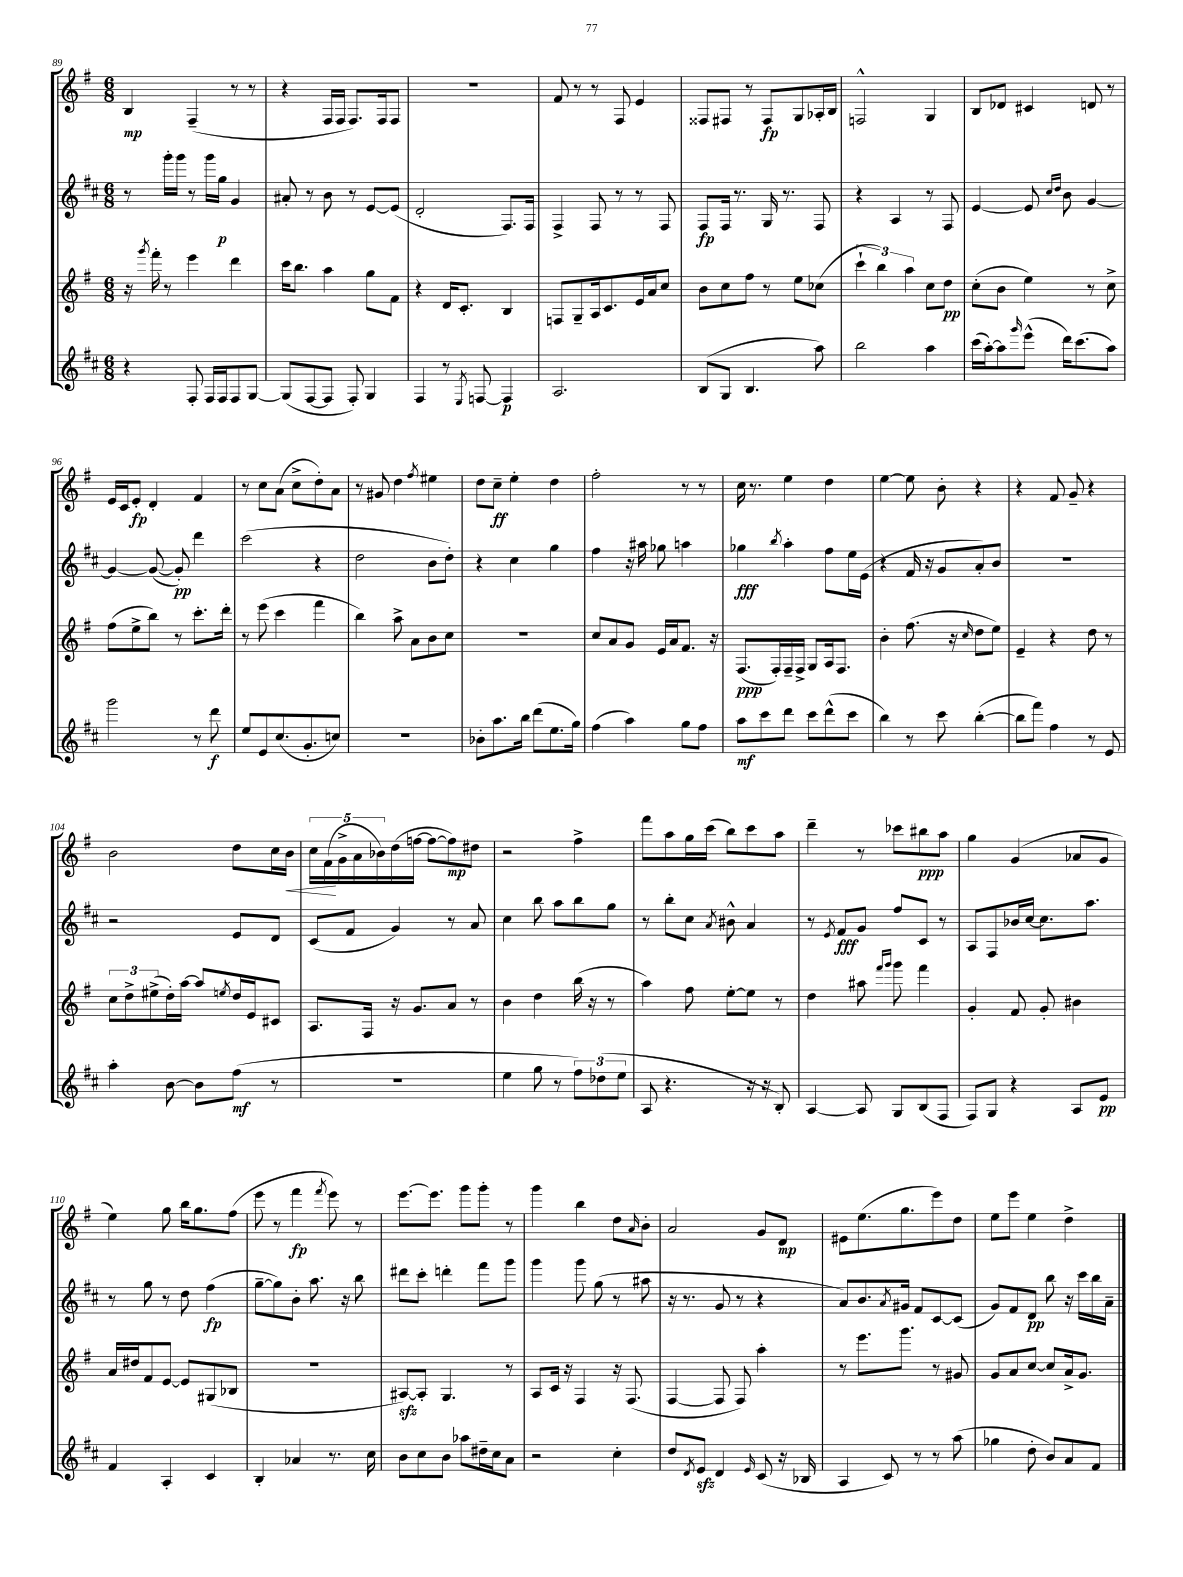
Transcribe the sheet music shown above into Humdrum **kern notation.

**kern	**kern	**kern	**kern
*staff4	*staff3	*staff2	*staff1
*clefG2	*clefG2	*clefG2	*clefG2
*k[f#c#]	*k[f#]	*k[f#c#]	*k[f#]
*M6/8	*M6/8	*M6/8	*M6/8
4r	16r	8r	4B/
.	8qggg/	.	.
.	16fff#'\	.	.
.	8r	16ggg'\LL	.
.	.	16ggg\JJ	.
8F#'/	4eee\	8r	(4F#~/
16F#/LL	.	16ggg\LL	.
16F#/J	.	16gg\JJ	.
8F#/	4ddd\	4g/	8r
[8G/J	.	.	8r
=	=	=	=
(8G/]L	16ccc\LK	8a#'/	4r
.	8.bb\J	.	.
[8F#/	.	8r	.
8F#/]J	4aa\	8b\	16F#/LL
.	.	.	16F#/JJ
8F#'/)	.	8r	8.F#/L)
4G/	8gg\L	[8e/L	.
.	.	.	16F#/k
.	8f#\J	(8e/]J	8F#/J
=	=	=	=
4F#/	4r	2d'/	2.r
8r	16d/LK	.	.
.	8.c'/J	.	.
8qE/	.	.	.
[8F/	.	.	.
4F/]	4B/	8.F#/L)	.
.	.	16F#/Jk	.
=	=	=	=
2.A/	8F/L	4F#^/	8f#/
.	8G~/	.	8r
.	16A/k	8F#/	8r
.	8.c/	.	.
.	.	8r	8F#/
.	16e/L	8r	4e/
.	16a/J	.	.
.	8cc/J	8F#/	.
=	=	=	=
(8B/L	8b\L	8F#/L	8F##/L
8G/J	8cc\	16F#/Jk	8F#/J
.	.	8.r	.
4.B/	8ff#\J	.	8r
.	8r	16G/	8F#/L
.	.	8.r	.
.	8ee\L	.	8G/
8aa\)	(8cc-\J	8F#/	16A-'/L
.	.	.	16B/JJ
=	=	=	=
2bb\	6ccc`\	4r	2F^^/
.	6bb\)	.	.
.	.	4A/	.
.	6aa\	.	.
4aa\	8cc\L	8r	4G/
.	8dd\J	8F#/	.
=	=	=	=
(16ccc#\LL	(8cc'\L	[4e/	8B/L
[16aa'\J)	.	.	.
8aa\]	8b\J	.	8d-/J
16qqggg/	.	.	.
(8eee^^\J	4ee\)	8e/]	4c#/
.	.	16qqcc#/LL	.
.	.	16qqdd/JJ	.
16ddd\LK)	.	8b\	.
(8.ccc#\	.	.	.
.	8r	[4g/	8d/
8aa\J)	8cc^\	.	8r
=	=	=	=
2ggg\	(8ff#\L	4g/_	16e/LL
.	.	.	16c/J
.	8ee^\	.	8e'/J
.	8bb\J)	(8g/_	4d'/
.	8r	8g'/])	.
8r	8.ccc'\L	4ddd\	4f#/
8ddd\	.	.	.
.	16ddd'\Jk	.	.
=	=	=	=
8ee/L	8r	(2ccc#\	8r
8e/	(8eee\	.	8cc\L
(8.cc#/	4ccc\	.	(8a\J
.	.	.	8cc^\L
8.g'/	.	.	.
.	4fff#\	4r	8dd'\)
8cc/J)	.	.	8a\J
=	=	=	=
2.r	4bb\)	2dd\	8r
.	.	.	8g#/
.	8aa^\	.	4dd\
.	8a\L	.	.
.	.	.	8qff#/
.	8b\	8b\L	4ee#\
.	8cc\J	8dd'\J)	.
=	=	=	=
8b-'\L	2.r	4r	8dd\L
8.aa\	.	.	8cc~\J
.	.	4cc#\	4ee'\
16bb\Jk	.	.	.
(8ddd\L	.	.	.
8.ee\	.	4gg\	4dd\
16gg\Jk)	.	.	.
=	=	=	=
(4ff#\	8cc/L	4ff#\	2ff#'\
.	8a/	.	.
4aa\)	8g/J	16r	.
.	.	16aa#\	.
.	16e/LL	8gg-\	.
.	16a/J	.	.
8gg\L	8.f#/J	4aa\	8r
8ff#\J	.	.	8r
.	16r	.	.
=	=	=	=
8aa\L	(8.F#/L	4gg-\	16cc\
.	.	.	8.r
8ccc#\	.	.	.
.	16F#'/L)	.	.
.	.	8qbb/	.
8ddd\J	16F#~/	4aa'\	4ee\
.	16F#^/JJ	.	.
8ccc#\L	8G/L	.	.
(8ddd^^\	16A/k	8ff#\L	4dd\
.	8.F#/J	.	.
8ccc#\J	.	16ee\L	.
.	.	(16e\JJ	.
=	=	=	=
4bb\)	4b'\	4r	[4ee\
8r	(8.ff#\	16f#/	8ee\]
.	.	16r	.
8ccc#\	.	8g/L	8b'\
.	16r	.	.
.	16qqcc/	.	.
([4bb'\	8dd\L	8a'/)	4r
.	8ee\J)	8b/J	.
=	=	=	=
8bb\]L	4e~/	2.r	4r
8fff#\J)	.	.	.
4ff#\	4r	.	8f#/
.	.	.	8g~/
8r	8dd\	.	4r
8e/	8r	.	.
=	=	=	=
4aa'\	12cc\L	2r	2b\
.	12dd^\	.	.
.	(12ee#^\	.	.
[8b\	16dd'\L)	.	.
.	[16aa\JJ	.	.
8b\]L	8aa/]L	.	.
.	8qee/	.	.
(8ff#\J	16dd/L	8e/L	8dd\L
.	16e/J	.	.
8r	8c#/J	8d/J	16cc\L
.	.	.	16b\JJ
=	=	=	=
2.r	8.A/L	(8c#/L	20cc\LL
.	.	.	(20f#\
.	.	.	20g^\
.	.	8f#/J	.
.	.	.	20a\
.	16F#/Jk	.	.
.	.	.	20b-\)
.	16r	4g/)	(16dd\
.	8.g/L	.	[16ff\JJ
.	.	.	8ff\_L
.	8a/J	8r	8ff\])
.	8r	8a/	8dd#\J
=	=	=	=
4ee\	4b\	4cc#\	2r
8gg\	4dd\	8bb\	.
8r	.	8aa\L	.
12ff#\L)	(16bb\	8bb\	4ff#^\
.	16r	.	.
(12dd-\	.	.	.
.	8r	8gg\J	.
12ee\J	.	.	.
=	=	=	=
8A/	4aa\)	8r	8fff#\L
4.r	.	8bb'\L	8aa\
.	8ff#\	8cc#\J	16gg\L
.	.	.	(16ccc\JJ
.	.	8qa/	.
.	[8ee'\L	8b#^^\	8bb\L)
16r	8ee\]J	4a/	8ccc\
16r	.	.	.
8B'/)	8r	.	8aa\J
=	=	=	=
[4A/	4dd\	8r	4ddd~\
.	.	8qe/	.
.	.	8f#/L	.
8A/]	8aa#\	8g/J	8r
.	16qqfff#/LL	.	.
.	16qqggg/JJ	.	.
8G/L	8ggg\	8ff#/L	8ccc-\L
(8B/	4fff#\	8c#/J	8bb#\
8F#/J	.	8r	8aa\J
=	=	=	=
8F#/L)	4g'/	8A/L	4gg\
8G/J	.	8F#/	.
4r	8f#/	16b-/L	(4g/
.	.	[16cc#/JJ	.
.	8g'/	8.cc#\]L	.
8A/L	4b#\	.	8a-/L
.	.	8.aa\J	.
8e/J	.	.	8g/J
=	=	=	=
4f#/	16a/LL	8r	4ee\)
.	16dd#/J	.	.
.	8f#/	8gg\	.
4A'/	[8e/J	8r	8gg\
.	8e/]L	8dd\	16bb\LK
.	.	.	8.gg\
4c#/	(8G#/	(4ff#\	.
.	8B-/J	.	(8ff#\J
=	=	=	=
4B'/	2.r	[8gg~\L	8eee\
.	.	8gg\])	8r
4a-/	.	8b'\J	4fff#\
.	.	8.aa\	.
.	.	.	8qfff#/
8.r	.	.	8eee\)
.	.	16r	.
.	.	8bb\	8r
16cc#\	.	.	.
=	=	=	=
8b\L	[8A#/L)	8ddd#\L	[8.eee\L
8cc#\	8A#'/]J	8ccc#'\J	.
.	.	.	8.eee\]J
8b\J	4.G/	4ddd'\	.
8aa-\L	.	.	8ggg\L
16dd#~\L	.	8fff#\L	8ggg'\J
16cc#\J	.	.	.
8a\J	8r	8ggg\J	8r
=	=	=	=
2r	8A/L	4ggg\	4ggg\
.	16c/Jk	.	.
.	16r	.	.
.	4F#/	8ggg\	4bb\
.	.	(8gg\	.
4cc#'\	16r	8r	8dd\L
.	(8.F#/	.	.
.	.	.	16qqa/
.	.	8aa#\	8b'\J
=	=	=	=
8dd/L	[4F#/	16r	2a/
.	.	8.r	.
8qd/	.	.	.
8e/J	.	.	.
4d/	8F#/]	8g/	.
.	8F#/)	8r	.
16qqe/	.	.	.
(8c#/	4aa'\	4r	8g/L
16r	.	.	8d/J
16B-/	.	.	.
=	=	=	=
4A/	8r	8a/L)	8e#\L
.	8.eee\L	8.b/	(8.ee\
8c#/)	.	.	.
.	.	8qa/	.
.	8.ggg\J	16g#/Jk	8.gg\
8r	.	8f#/L	.
8r	8r	[8c#/	8eee\)
(8aa\	8g#/	(8c#/]J	8dd\J
=	=	=	=
4gg-\	8g/L	8g/L)	8ee\L
.	8a/	8f#/	8eee\J
8dd'\	[8cc/J	8d/J	4ee\
8b/L)	8cc/]L	8bb\	.
8a/	16a^/k	16r	4dd^\
.	8.g/J	16ccc#\LL	.
8f#/J	.	16bb\	.
.	.	16a~\JJ	.
==	==	==	==
*-	*-	*-	*-
